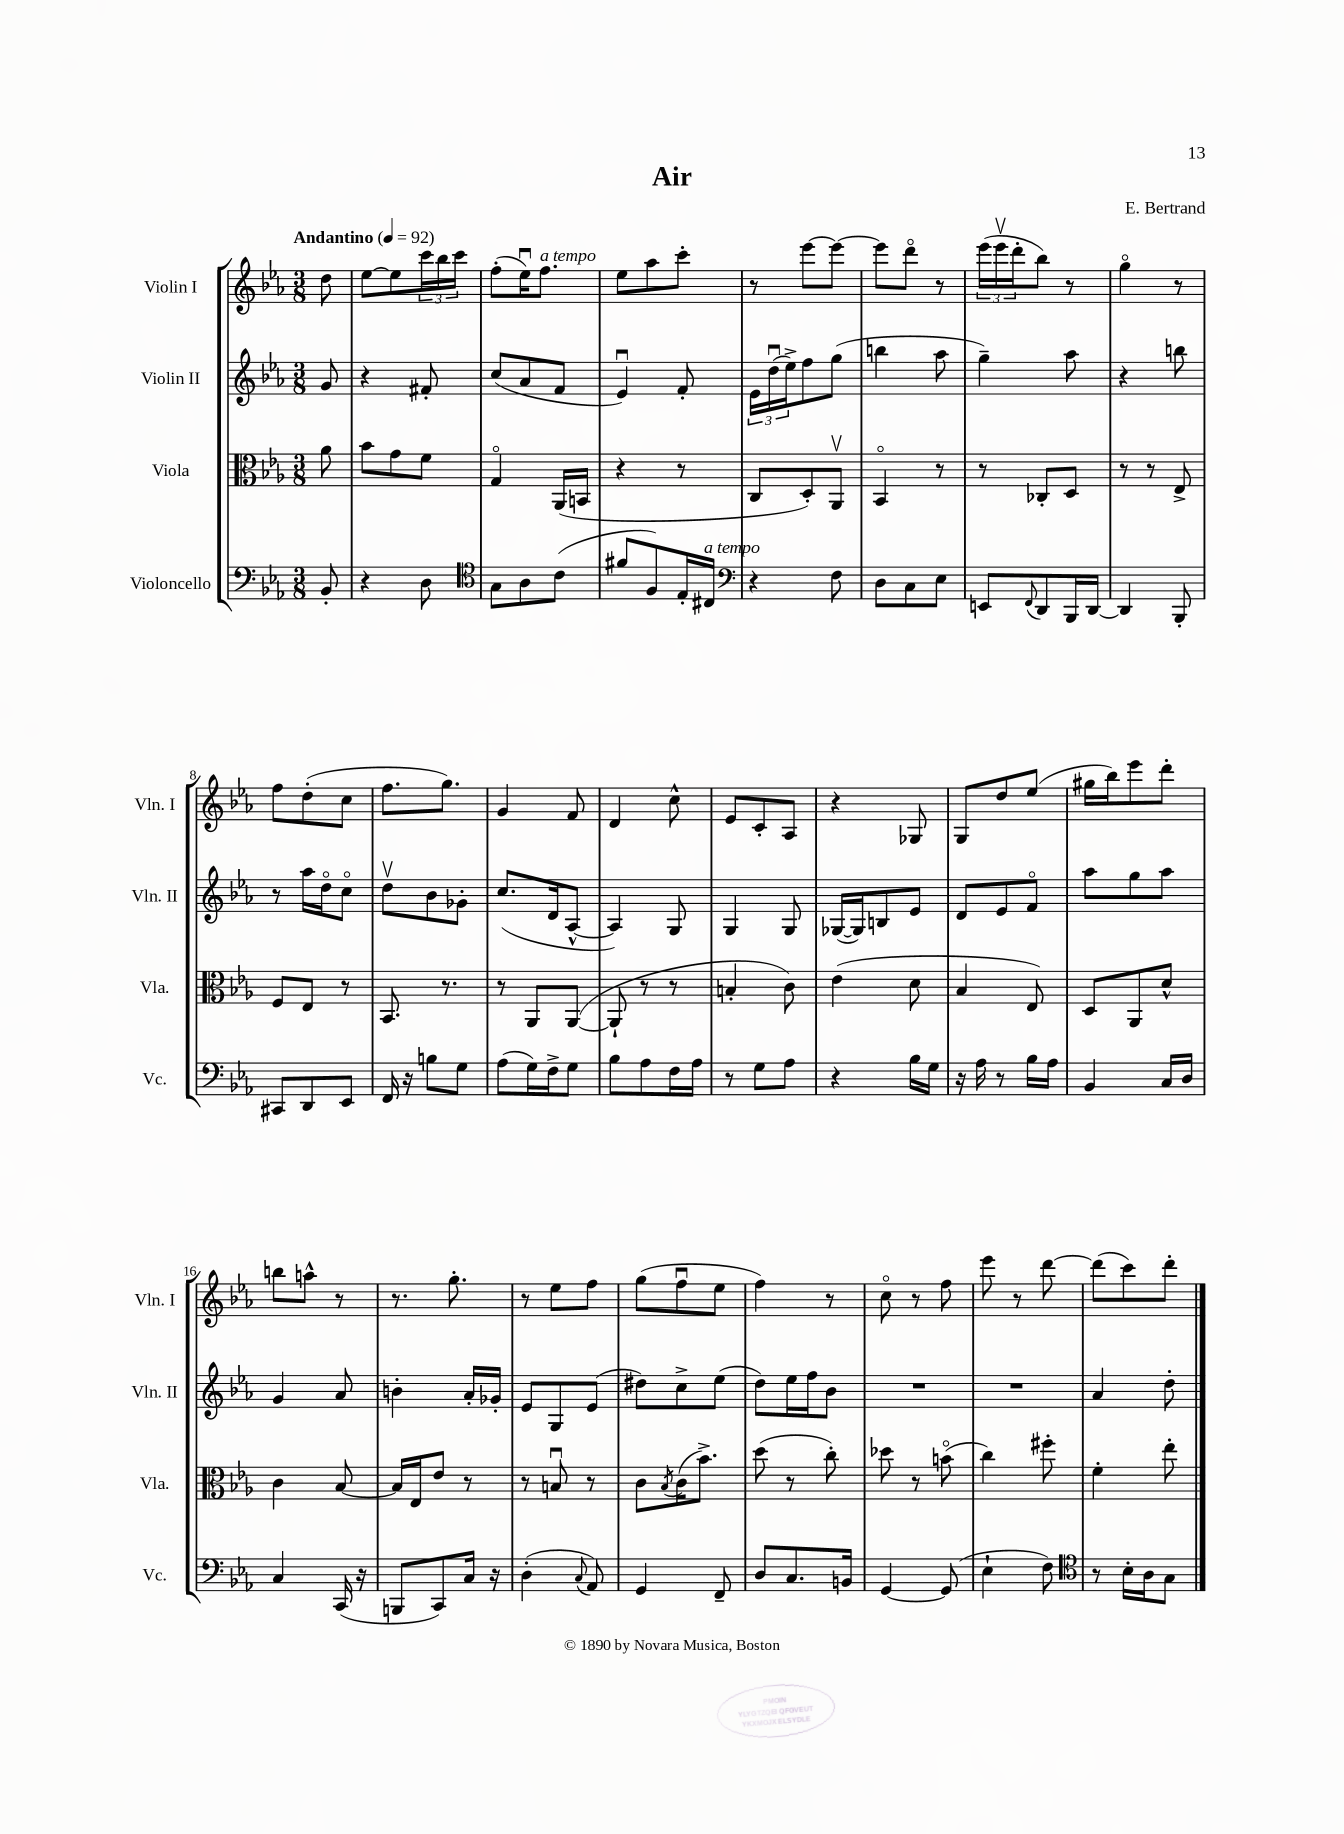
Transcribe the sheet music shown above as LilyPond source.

\header { title = "Air" composer = "E. Bertrand" }
<<
\new StaffGroup <<
\new Staff = "s0" \with { instrumentName = "Violin I" shortInstrumentName = "Vln. I" } {
    \clef treble \key ees \major \numericTimeSignature \time 3/8 \partial 8 \tempo "Andantino" 4 = 92
    d''8 |
    ees''8~ ees''8 \tuplet 3/2 { c'''16 bes''16 c'''16 } |
    f''8-.( ees''16\downbow) f''8.^\markup { \italic "a tempo" } |
    ees''8 aes''8 c'''8-. |
    r8 ees'''8~ ees'''8~ |
    ees'''8 d'''8\flageolet r8 |
    \tuplet 3/2 { ees'''16( ees'''16\upbow d'''16-. } bes''8) r8 |
    g''4\flageolet r8 |
    f''8 d''8-.( c''8 |
    f''8. g''8.) |
    g'4 f'8 |
    d'4 c''8-^ |
    ees'8 c'8-. aes8 |
    r4 ges8 |
    g8 d''8 ees''8( |
    gis''16 bes''16) ees'''8 d'''8-. |
    b''8 a''8-^ r8 |
    r8. g''8.-. |
    r8 ees''8 f''8 |
    g''8( f''8\downbow ees''8 |
    f''4) r8 |
    c''8\flageolet r8 f''8 |
    ees'''8 r8 d'''8~ |
    d'''8( c'''8) d'''8-. \bar "|." |
}
\new Staff = "s1" \with { instrumentName = "Violin II" shortInstrumentName = "Vln. II" } {
    \clef treble \key ees \major \numericTimeSignature \time 3/8 \partial 8
    g'8 |
    r4 fis'8-. |
    c''8( aes'8 f'8 |
    ees'4\downbow) f'8-. |
    \tuplet 3/2 { ees'16 d''16\downbow( ees''16->) } f''8 g''8( |
    b''4 aes''8 |
    g''4--) aes''8 |
    r4 b''8 |
    r8 aes''16 d''16\flageolet c''8\flageolet |
    d''8\upbow bes'8 ges'8-. |
    c''8.( d'16 aes8~-^ |
    aes4) g8 |
    g4 g8 |
    ges16~( ges16) b8 ees'8 |
    d'8 ees'8 f'8\flageolet |
    aes''8 g''8 aes''8 |
    g'4 aes'8 |
    b'4-. aes'16-. ges'16-. |
    ees'8 g8 ees'8( |
    dis''8) c''8-> ees''8( |
    d''8) ees''16 f''16 bes'8 |
    R4. |
    R4. |
    aes'4 d''8-. \bar "|." |
}
\new Staff = "s2" \with { instrumentName = "Viola" shortInstrumentName = "Vla." } {
    \clef alto \key ees \major \numericTimeSignature \time 3/8 \partial 8
    aes'8 |
    bes'8 g'8 f'8 |
    g4\flageolet aes,16( b,16 |
    r4 r8 |
    c8 d8-.) aes,8\upbow |
    bes,4\flageolet r8 |
    r8 ces8-. d8 |
    r8 r8 ees8-> |
    f8 ees8 r8 |
    bes,8. r8. |
    r8 aes,8 aes,8~( |
    aes,8-! r8 r8 |
    b4-. c'8) |
    ees'4( d'8 |
    bes4 ees8) |
    d8 aes,8 d'8-^ |
    c'4 bes8~ |
    bes16 ees16 ees'8 r8 |
    r8 b8\downbow r8 |
    c'8 \acciaccatura { bes8 } c'16( bes'8.->) |
    d''8( r8 c''8-.) |
    des''8 r8 b'8\flageolet( |
    c''4) fis''8-. |
    f'4-. ees''8-. \bar "|." |
}
\new Staff = "s3" \with { instrumentName = "Violoncello" shortInstrumentName = "Vc." } {
    \clef bass \key ees \major \numericTimeSignature \time 3/8 \partial 8
    bes,8-. |
    r4 d8 |
    \clef tenor g8 aes8 c'8( |
    fis'8 f8) ees16-. cis16^\markup { \italic "a tempo" } |
    \clef bass r4 f8 |
    d8 c8 ees8 |
    e,8 \appoggiatura { f,8 } d,8 bes,,16 d,16~ |
    d,4 bes,,8-. |
    cis,8 d,8 ees,8 |
    f,16 r16 b8 g8 |
    aes8( g16) f16-> g8 |
    bes8 aes8 f16 aes16 |
    r8 g8 aes8 |
    r4 bes16 g16 |
    r16 aes16 r8 bes16 aes16 |
    bes,4 c16 d16 |
    c4 c,16( r16 |
    b,,8 c,8) c16 r16 |
    d4-.( \appoggiatura { c8 } aes,8) |
    g,4 f,8-- |
    d8 c8. b,16 |
    g,4~ g,8( |
    ees4-! f8) |
    \clef tenor r8 bes16-. aes16 g8 \bar "|." |
}
>>
>>
